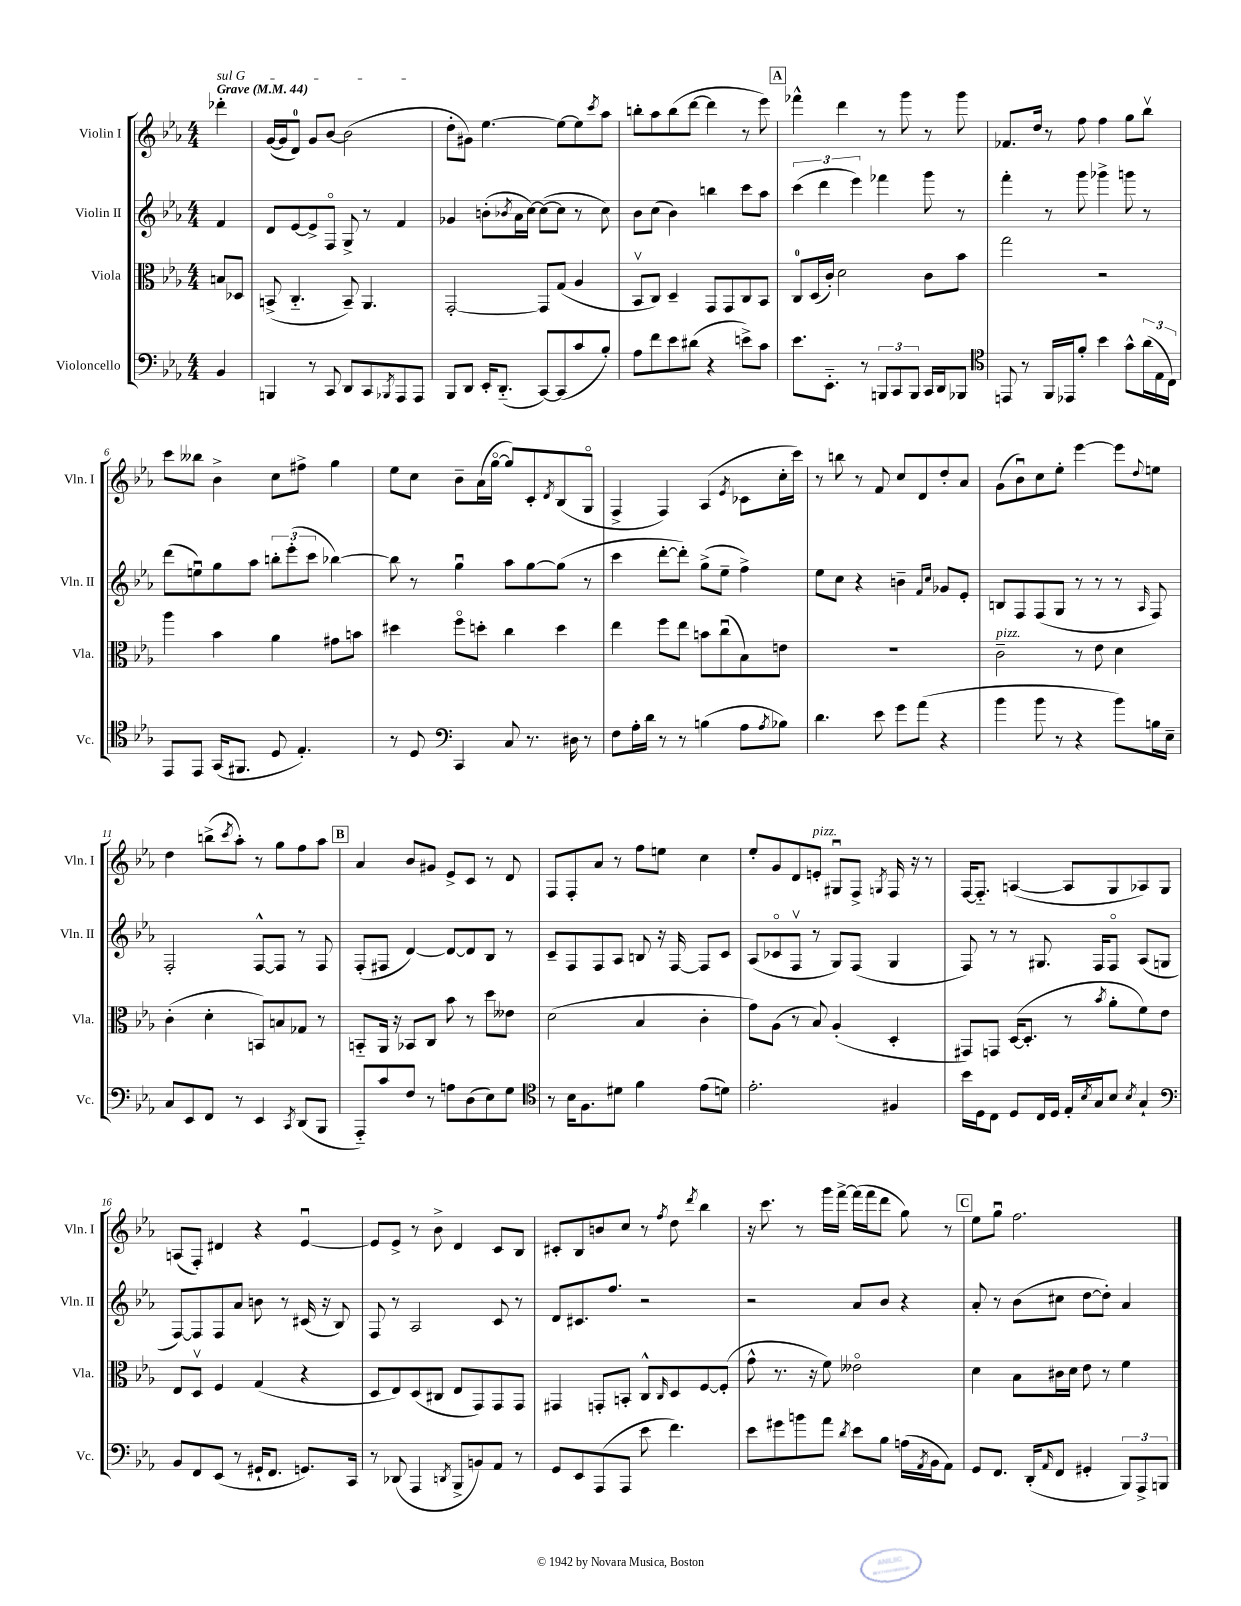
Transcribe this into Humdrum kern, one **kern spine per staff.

**kern	**kern	**kern	**kern
*part4	*part3	*part2	*part1
*staff4	*staff3	*staff2	*staff1
*I"Violoncello	*I"Viola	*I"Violin II	*I"Violin I
*I'Vc.	*I'Vla.	*I'Vln. II	*I'Vln. I
*clefF4	*clefC3	*clefG2	*clefG2
*k[b-e-a-]	*k[b-e-a-]	*k[b-e-a-]	*k[b-e-a-]
*M4/4	*M4/4	*M4/4	*M4/4
*MM44	*MM44	*MM44	*MM44
=	=	=	=
!	!	!	!LO:TX:a:B:t=Grave
!	!	!	!LO:TX:a:i:t=sul G
4BB-/	8Bn/L	4f/	4ddd-X'\
.	8D-X/J	.	.
=1	=1	=1	=1
4BBBn/	(8BBn^/	8d/L	([16g/LL
.	.	.	16g/J]
.	4.C/	[8e-/	8d/J)
8r	.	8e-^/]	8g/L
8CC/	.	8F/J	[8b-/J
8DD/L	8BB~/)	8G^/	(2b-\]
8CC/	4.AA-/	8r	.
8qBBB-X/	.	.	.
8AAA-/	.	4f/	.
8AAA-/J	.	.	.
=2	=2	=2	=2
8BBB-/L	[2GG'/	4g-X/	8dd'\L
8DD/J	.	.	8g#X\J)
16EE-'/KL	.	(8bn'\L	[4.ee-\
(8.DD/J	.	.	.
.	.	8qb-X/	.
.	.	16a-\L	.
.	.	[16cc\JJ)	.
[8CC/L)	8GG/L]	(8cc\L_	.
(8CC/]	(8G/J	8cc\J]	8ee-\L_
8c/	4A-/	8r	8ee-\]
.	.	.	8qccc/
8B-'/J)	.	8cc\)	8aa-\J
=3	=3	=3	=3
8A-\L	8BB-v/L	8b-\L	8bbn'\L
8f\	8C/J)	(8cc\J	8aa-\
8e-\	4D~/	4b-\)	(8bb\
(8d#X\J	.	.	[8ddd\J
4r	8GG/L	4bbn\	4ddd\]
.	8GG/	.	.
8en^\L)	8C/	8ccc\L	8r
8c\J	8BB-/J	8aa-\J	8eee-\)
!!LO:REH:place=s1:t=A
=4	=4	=4	=4
8.e-\L	8C/L	(6ccc\	4fff-X^^\
.	(16D/L	.	.
.	.	6ddd\	.
8.EE-\J	16c'/JJ)	.	.
.	2d\	.	4ddd\
.	.	6eee-\)	.
8r	.	.	.
12BBBn/L	.	4fff-X\	8r
12CC/	.	.	.
.	.	.	8ggg\
12BBB/J	.	.	.
16CC/LL	8c\L	8ggg\	8r
16DD/J	.	.	.
8BBB-X/J	8b-\J	8r	8ggg\
=5	=5	=5	=5
*clefC4	*	*	*
8EEn/	2gg\	4fff'\	8.f-X/L
8r	.	.	.
.	.	.	16dd/Jk
16FF/LL	.	8r	8r
16EE-X/J	.	.	.
8f'/J	.	8ggg\	8ff\
4b-\	2r	4ggg-X^\	4ff\
8g^^\L	.	8gggn\	8gg\L
(24a-\L	.	8r	8bb-v\J
24E-\	.	.	.
24C\JJ)	.	.	.
!!LO:LB:g=z
=6	=6	=6	=6
8EE-/L	4aa-\	(8ddd\L	8ccc\L
8EE-/J	.	8eenu\)	8bb--X\J
(16GG/KL	4b-\	8gg\	4b-^\
8.FF#X/J	.	.	.
.	.	8aa-\J	.
8D/	4a-\	12bbn'\L	8cc\L
.	.	(12eee-'\	.
4.E-'/)	.	.	8ff#X^\J
.	.	12ccc\J	.
.	8g#X\L	[4bb-X\)	4gg\
.	8bn\J	.	.
=7	=7	=7	=7
8r	4dd#X\	8bb-\]	8ee-\L
8D/	.	8r	8cc\J
*clefF4	*	*	*
4CC/	8ff\L	4ggu\	8b-~\L
.	8ddn'\J	.	(16a-\L
.	.	.	[16gg\JJ
8C/	4cc\	8aa-\L	8gg/L])
8.r	.	[8gg\	8c'/
.	.	.	8qd/
.	4dd\	(8gg\J]	(8B-/
16D#X\	.	.	.
8r	.	8r	8G/J
=8	=8	=8	=8
8F\L	4ee-\	4ccc\	4F^/
16A-'\L	.	.	.
16d\JJ	.	.	.
8r	8ff\L	[8ddd'\L	4F/)
8r	8ee-\J	8ddd'\J])	.
(4Bn\	8bn\L	(8gg^\L	(4A-/
.	(8ccu\	8ee-~\J	.
.	.	.	8qe-/
8A-\L	8B-\)	4ff^\)	8c-X\L
8qA-/	.	.	.
8B-X\J)	8en\J	.	16cc'\L
.	.	.	16ccc\JJ)
=9	=9	=9	=9
4.d\	1r	8ee-\L	8r
.	.	8cc\J	8bbn\
.	.	4r	8r
8e-\	.	.	8f/
8g\L	.	4bn~\	8cc/L
(8a-\J	.	.	8d/
.	.	16qqf/LL	.
.	.	16qqcc/JJ	.
4r	.	8g-X/L	8dd'/
.	.	8e-'/J	8a-/J
=10	=10	=10	=10
!	!LO:TX:a:i:t=pizz.	!	!
4b-\	2c~\	8Bn/L	(8g\L
.	.	8F/	8b-u\)
8b-\	.	(8F/	8cc\
8r	.	8G/J	8ee-'\J
4r	8r	8r	[4eee-\
.	8e-\	8r	.
8b-\L)	4d\	8r	8eee-\L]
.	.	16qqA-/	8qqdd/
16Bn\L	.	8F/)	8een\J
16E-~\JJ	.	.	.
!!LO:LB:g=z
=11	=11	=11	=11
8C/L	(4c'\	2F'/	4dd\
8EE-/	.	.	.
8FF/J	4d'\	.	(8bbn^\L
.	.	.	8qccc/
8r	.	.	8aa-'\J)
4EE-/	8BBn/L)	[8F^^/L	8r
.	8Bn/	8F/J]	8gg\L
8qCC/	.	.	.
(8DD/L	8G-X/J	8r	8ff\
8BBB-/J	8r	8F/	8aa-\J
!!LO:REH:place=s1:t=B
=12	=12	=12	=12
8AAA-/L)	8BBn/L	(8F'/L	4a-/
8c/	16AA-/Jk	8F#X/J	.
.	16r	.	.
8F/J	8BB-X/L	[4d/)	8b-/L
8r	8C/J	.	8g#X/J
8An\L	8b-\	8d/L_	8e-^/L
(8D\	8r	8d/]	8c/J
8E-\)	8dd\L	8B-/J	8r
8G\J	8e--X\J	8r	8d/
=13	=13	=13	=13
*clefC4	*	*	*
8r	(2d\	8c~/L	8F/L
16B-\KL	.	8F/	8F'/
8.F\	.	.	.
.	.	8F/	8a-/J
8d#X\J	.	8A-/J	8r
4f\	4B-/	8Bn/	8ff\L
.	.	16r	8een\J
.	.	[16F/	.
(8e-\L	4c'\	8F/L]	4cc\
8dn\J)	.	8c/J	.
=14	=14	=14	=14
2.e-'\	8g\L)	(8A-/L	8ee-'/L
.	(8A-\J	8c-X/	8g/
.	8r	8Fv/J	8d/
!	!	!	!LO:TX:a:i:t=pizz.
.	8B-/)	8r	8en'/J
.	(4A-'/	8G/L)	8G#Xu/L
.	.	(8F/J	8F^/J
.	.	.	8qGn/
4F#X/	4D'/	4G/	16F/
.	.	.	16r
.	.	.	8r
=15	=15	=15	=15
16b-\LL	8GG#X/L)	8F/)	[16F/KL
16D\J	.	.	8.F/J]
8C\J	8GGn/J	8r	.
8D/L	([16D/KL	8r	([4An/
.	8.D'/J]	.	.
16C/L	.	8.G#X/	.
16D/JJ	.	.	.
16E-'/LL	8r	.	8A/L]
8qB-/	.	.	.
16G/J	.	16F/KL	.
.	8qb-/	.	.
8B-/J	8a-'\L	8F/J	8G/
8qB-/	.	.	.
4G`/	8f\)	(8A-/L	8A-X/)
.	8e-\J	8Gn/J	8G/J
!!LO:LB:g=z
=16	=16	=16	=16
*clefF4	*	*	*
8BB-/L	8E-/L	[8F/L)	(8An/L
8FF/	8Dv/J	8F/]	8F'/J)
(8EE-/J	4F/	8F/	4d#X/
8r	.	8a-/J	.
16GG#X`/KL	(4G/	8bn\	4r
8.FF/J	.	.	.
.	.	8r	.
8.GGn/L)	4r	(16c#X/	[4e-u/
.	.	16r	.
.	.	8B-/)	.
16CC/Jk	.	.	.
=17	=17	=17	=17
8r	8D/L	8F/	8e-/L]
(8DD-X/	8E-/)	8r	8e-^/J
4AAA-/	(8D/	2A-/	8r
.	8C#X/J	.	8b-^\
8qDDn/	.	.	.
8BBB-^/L	8E-/L	.	4d/
8BBn/)	8GG/)	.	.
8AA-/J	8GG/	8c/	8c/L
8r	8GG/J	8r	8B-/J
=18	=18	=18	=18
8GG/L	4GG#X/	8d/L	8c#X'/L
8EE-/	.	8.c#X/	8B-/
(8AAA-/	8GGn'/L	.	8bn/
.	.	8.ff/J	.
8AAA-/J	8BBn'/J	.	8cc/J
8e-\	8C^^/L	2r	8r
.	16qqC/	.	8qff/
4.f\)	8D/	.	8dd\
.	.	.	8qddd/
.	[8F/	.	4bb-\
.	(8F'/J]	.	.
=19	=19	=19	=19
8e-\L	8g^^\	2r	16r
.	.	.	8.ccc\
8g#X\	8.r	.	.
8bn\	.	.	8r
.	16r	.	.
8a-\J	8f\)	.	16ggg\LL
.	.	.	[16fff^\JJ
8qd/	.	.	.
8e-\L	2e--X\	8a-/L	(16fff\LL]
.	.	.	16fff\J
8B-\J	.	8b-/J	8ddd\J
(16An\LL	.	4r	8gg\)
8qAA-/	.	.	.
16BB-\J	.	.	.
8AA-\J)	.	.	8r
!!LO:REH:place=s1:t=C
=20	=20	=20	=20
8GG/L	4d\	8a-'/	8ee-\L
8.FF/J	.	8r	8ggu\J
.	8B-\L	(8b-\L	2.ff\
(16DD'/KL	.	.	.
16qqAA-/	.	.	.
8FF/J	16c#X\L	8cc#X\J	.
.	16d\JJ	.	.
4GG#X'/	8e-\	[8dd\L	.
.	8r	8dd'\J])	.
12BBB-/L)	4f\	4a-/	.
12AAA-^/	.	.	.
12BBBn/J	.	.	.
==	==	==	==
*-	*-	*-	*-
